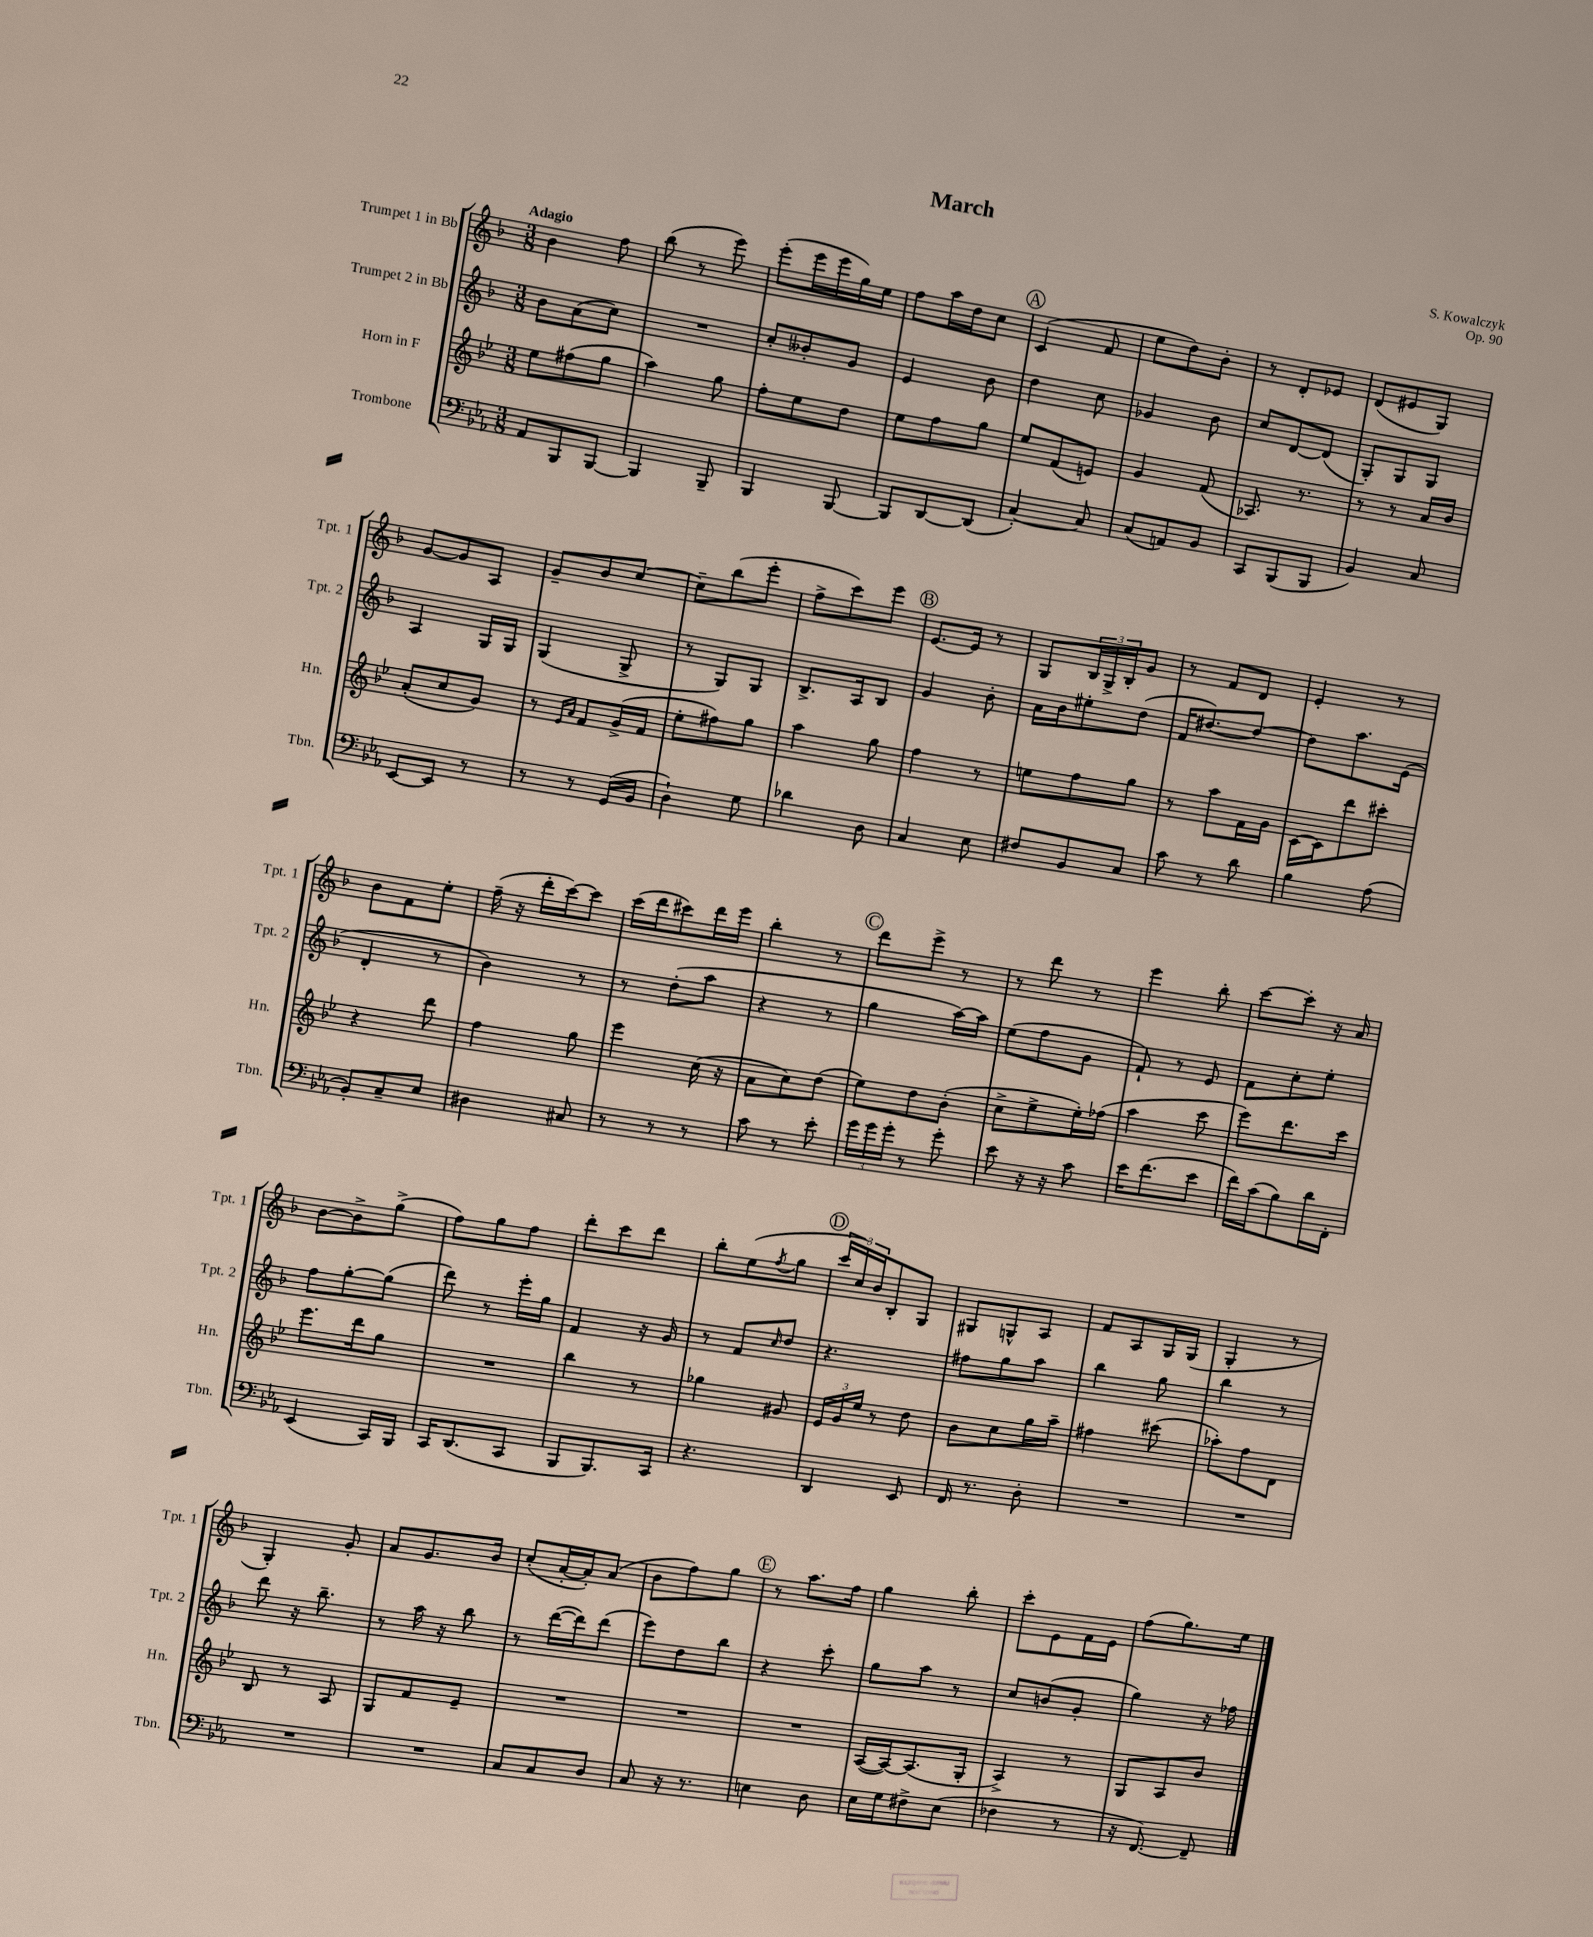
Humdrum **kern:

**kern	**kern	**kern	**kern
*staff4	*staff3	*staff2	*staff1
*clefF4	*clefG2	*clefG2	*clefG2
*k[b-e-a-]	*k[b-e-]	*k[b-]	*k[b-]
*M3/8	*M3/8	*M3/8	*M3/8
8AA-/L	8ee-\L	8b-\L	4b-\
8BBB-/	(8ff#\	(8a\	.
[8BBB-/J	8gg\J	8cc\J)	8ff\
=	=	=	=
4BBB-/]	4aa\)	4.r	(8bb-\
.	.	.	8r
8BBB-~/	8gg\	.	8eee\)
=	=	=	=
4BBB-/	8ff'\L	8cc'/L	(8eee'\L
.	8ee-\	8b--'/	16eee\L
.	.	.	16eee\
[8BBB-/	8dd\J	8g/J	16gg\)
.	.	.	16ee\JJ
=	=	=	=
8BBB-/]L	8ee-\L	4e/	8ff\L
[8DD/	8ff\	.	16aa\L
.	.	.	16dd\J
(8DD/]J	8gg\J	8b-\	8cc\J
=	=	=	=
[4C'/)	8ee-/L	4dd\	(4c/
.	(8f/	.	.
8C/]	8e/J)	8cc\	8f/
=	=	=	=
(8C/L	4g/	4g-/	8ee\L
8AA/)	.	.	8dd\)
8BB-/J	(8f/	8b-\	8b-'\J
=	=	=	=
8CC/L	8.A-/)	8cc/L	8r
(8BBB-/	.	[8d/	8d'/L
.	8.r	.	.
8BBB-/J	.	(8d/]J	8e-/J
=	=	=	=
4BB-/)	8r	8G'/L)	(8d/L
.	8r	8G/	8e#/
8C/	16a/LL	8G/J	8G/J)
.	16b-/JJ	.	.
=	=	=	=
[8EE-/L	(8a'/L	4A/	[8g/L
8EE-/]J	8cc/	.	8g/]
8r	8g/J)	16G/LL	8A/J
.	.	16G/JJ	.
=	=	=	=
8r	8r	(4G/	8g~/L
.	16qqe-/LL	.	.
.	16qqa/JJ	.	.
8r	8f/L	.	8b-/
(16GG/LL	(16g^/L	8G^/	[8cc/J
16BB-/JJ	16f/JJ	.	.
=	=	=	=
4D`\)	8ee-'\L	8r	8cc~\]L
.	8ff#\)	8G/L)	(8bb-\
8G\	8gg\J	8G/J	8eee'\J
=	=	=	=
4d-\	4aa\	8.B-^/L	8ff^\L
.	.	.	8ccc\)
.	.	16A/k	.
8D\	8gg\	8B-/J	8eee\J
=	=	=	=
4C/	4ff\	4g/	[8.e/L
.	.	.	16e/]Jk
8E-\	8r	8b-'\	8r
=	=	=	=
8F#/L	8ee\L	16a\LL	8G/L
.	.	16b-\J	.
8BB-/	8ff\	8ee#'\	24B-/L
.	.	.	24G^/
.	.	.	24B-'/J
8C/J	8gg\J	(8dd\J	8g/J
=	=	=	=
8c\	8r	16f/LK	8r
.	.	[8.dd#/)	.
8r	8aa\L	.	8f/L
8d\	16f\L	8dd#/_J	8d/J
.	16g\JJ	.	.
=	=	=	=
4B-\	[16c\LL	8dd#\]L	4e'/
.	16c\]J	.	.
.	8ddd\	8.aa\	.
(8A-\	8ccc#'\J	.	8r
.	.	(16e\Jk	.
=	=	=	=
8BB-'/L)	4r	4d'/	8b-\L
8C~/	.	.	8f\
8E-/J	8ddd\	8r	8ee'\J
=	=	=	=
4D#\	4ff\	4b-\)	(16ff~\
.	.	.	16r
.	.	.	16ddd'\LL
.	.	.	[16ccc\J)
8C#/	8gg\	8r	8ccc\]J
=	=	=	=
8r	4eee-\	8r	(16ccc\LL
.	.	.	16ddd\J
8r	.	(8dd'\L	8ccc#\)
8r	(16cc\	8aa\J	16ddd\L
.	16r	.	16eee\JJ
=	=	=	=
8c\	8a\L	4r	4bb-'\
8r	8cc\)	.	.
8e-'\	(8dd\J	8r	8r
=	=	=	=
24g\LL	8ee-\L)	4gg\	8ddd\L
24g\	.	.	.
24g'\JJ	.	.	.
8r	8dd\	.	8eee^\J
8g'\	(8b-'\J	[16aa\LL)	8r
.	.	16aa\]JJ	.
=	=	=	=
8e-\	8cc^\L	(8ee\L	8r
16r	8ee-^\	8ff\	8ddd\
16r	.	.	.
8c\	16ee-'\L)	8g\J	8r
.	(16ff-\JJ	.	.
=	=	=	=
16e-\LK	4aa\	8f`/)	4eee\
(8.f\	.	.	.
.	.	8r	.
8e-\J	8ccc\	8e/	8bb-'\
=	=	=	=
16f\LL)	8eee-\L)	8f\L	[8ccc\L
(16c\J	.	.	.
8B-\)	8.ddd\	8cc'\	8ccc'\]J
16d\L	.	8ee'\J	16r
16FF'\JJ	16ccc\Jk	.	16a/
=	=	=	=
(4EE-/	8.eee-\L	8ff\L	[8b-\L
.	.	[8gg'\	8b-^\]
.	16ddd\k	.	.
16CC/LL)	8gg\J	(8gg\]J	(8gg^\J
16BBB-/JJ	.	.	.
=	=	=	=
16CC/LK	4.r	8ddd\)	8ff\L)
(8.DD/	.	.	.
.	.	8r	8gg\
8CC/J	.	16eee'\LL	8ff\J
.	.	16gg\JJ	.
=	=	=	=
8BBB-/L	4bb-\	4f/	8ddd'\L
8.BBB-/)	.	.	8ccc\
.	8r	16r	8ddd\J
16CC/Jk	.	16g/	.
=	=	=	=
4.r	4gg-\	8r	8bb-'\L
.	.	8f/L	(8ee\
.	.	16qqcc/	8qff/
.	8g#/	8dd/J	8gg\J
=	=	=	=
4DD/	24e-/LL	4.r	24ccc/LL
.	24g/	.	24cc/)
.	24ee-/JJ	.	24b-/J
.	8r	.	8B-'/
8EE-/	8dd\	.	8G/J
=	=	=	=
16FF/	8b-\L	8ff#\L	8G#/L
8.r	.	.	.
.	8cc\	8gg\	8G^^/
8D'\	16gg\L	8aa\J	8A/J
.	16aa~\JJ	.	.
=	=	=	=
4.r	4ff#\	4bb-\	8f/L
.	.	.	8A/
.	(8ccc#\	8gg\	16G/L
.	.	.	(16G/JJ
=	=	=	=
4.r	8aa-'\L)	4bb-\	4G'/
.	8ff\	.	.
.	8d\J	8r	8r
=	=	=	=
4.r	8B-/	8ddd\	4G'/)
.	8r	16r	.
.	.	8.bb-~\	.
.	8A/	.	8g'/
=	=	=	=
4.r	8G/L	8r	8a/L
.	8f/	16aa\	8.g/
.	.	16r	.
.	8e-~/J	8bb-\	.
.	.	.	16b-/Jk
=	=	=	=
8C/L	4.r	8r	(8cc'/L
8C/	.	([16ddd\LL	[16a'/L
.	.	16ddd\]J)	16a'/]J)
8D/J	.	(8ddd\J	(8a/J
=	=	=	=
8C/	4.r	8eee\L)	8b-\L
16r	.	8dd\	8ff\)
8.r	.	.	.
.	.	8bb-\J	8gg\J
=	=	=	=
4E\	4.r	4r	8r
.	.	.	8.aa\L
8D\	.	8ccc'\	.
.	.	.	16ff\Jk
=	=	=	=
16E-\LL	([16A/LL	8gg\L	4gg\
16G\J	16A/_J)	.	.
8F#^\	(8.A/]	8aa\J	.
(8E-\J	.	8r	8bb-'\
.	16G'/Jk	.	.
=	=	=	=
4F-\	4A^/)	8cc/L	8ccc'\L
.	.	(8b/	8e\
8r	8r	8g'/J	16f\L
.	.	.	16e\JJ
=	=	=	=
16r	8G/L	4gg\)	(8ff\L
[8.FF/)	.	.	.
.	8A/	.	8.gg\)
8FF~/]	8b-/J	16r	.
.	.	16ff-\	16ee\Jk
==	==	==	==
*-	*-	*-	*-
